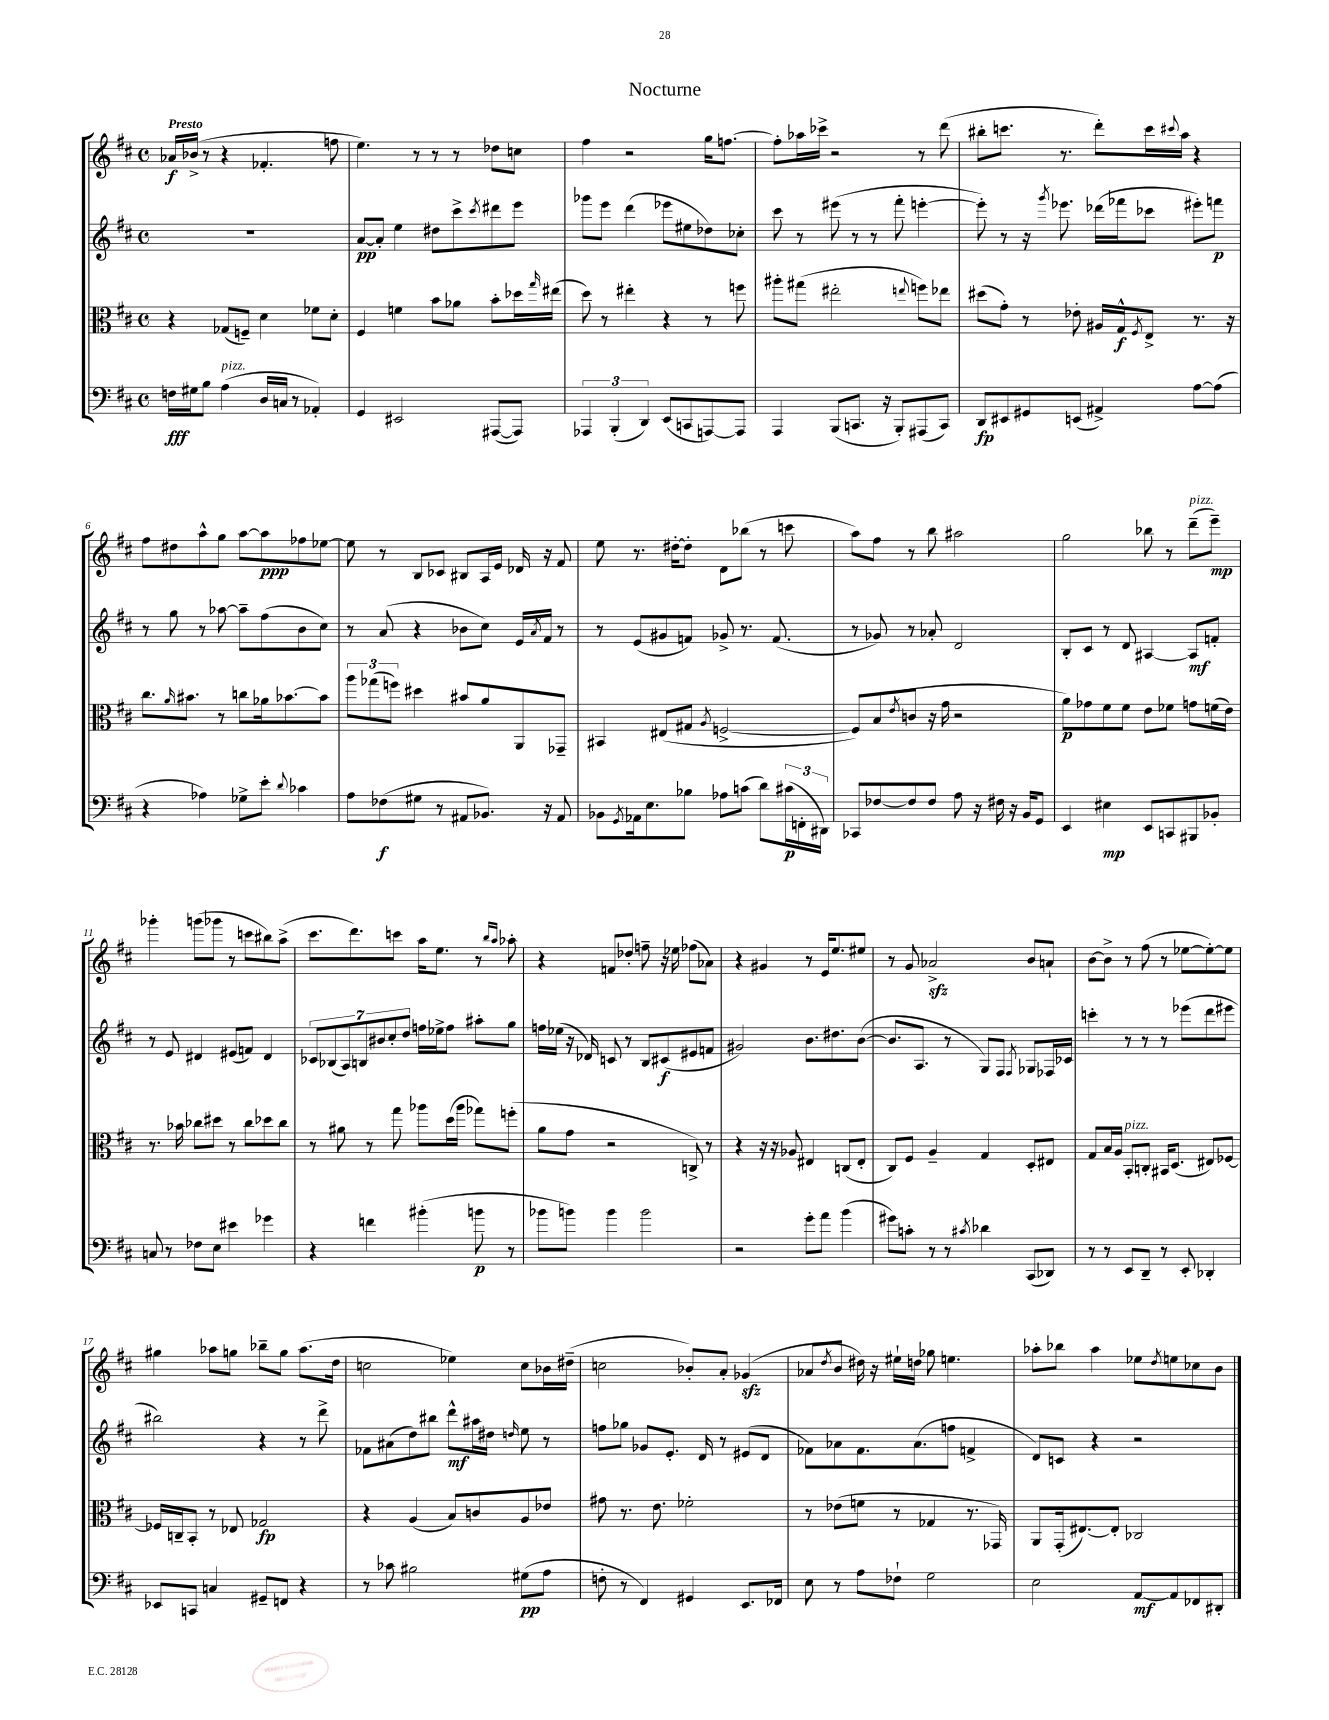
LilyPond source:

\header { title = "Nocturne" }
<<
\new StaffGroup <<
\new Staff = "s0" {
    \clef treble \key d \major \defaultTimeSignature \time 4/4 \tempo "Presto"
    aes'16\f bes'16->( r8 r4 fes'4.-. f''8 |
    e''4.) r8 r8 r8 des''8 c''8 |
    fis''4 r2 g''16 f''8.~ |
    f''8-. aes''16 ces'''16-> r2 r8 d'''8( |
    bis''8-. c'''8. r8. d'''8-.) c'''16 \appoggiatura { cis'''8 } a''16 r4 |
    fis''8 dis''8 a''8-^ g''8 a''8~ a''8\ppp fes''8 ees''8~ |
    ees''8 r8 b8 ces'8 bis8 a16 e'16 des'16 r16 fis'8 |
    e''8 r8. dis''16~-. dis''8-. d'8 bes''8( r8 c'''8 |
    a''8) fis''8 r8 b''8 ais''2 |
    g''2 bes''8 r8 d'''8--^\markup { \italic "pizz." }( e'''8--\mp) |
    ges'''4-. g'''8( ges'''8 r8 c'''8 bis''8) a''8->( |
    cis'''8. d'''8.) c'''8 a''16 e''8. r8 \grace { b''16 a''16 } aes''8-. |
    r4 f'8 des''8-. f''8-- r16 ees''16 fes''8( aes'8) |
    r4 gis'4 r8 e'16 e''8. eis''8 |
    r8 g'8 aes'2->\sfz b'8 a'8-! |
    b'8~ b'8-> r8 fis''8( r8 ees''8~ ees''8~-.) ees''8 |
    gis''4 aes''8 g''8 bes''8-- g''8 aes''8.( d''16 |
    c''2 ees''4) c''8 bes'16 dis''16--( |
    c''2 bes'8-.) a'8-. ges'4\sfz( |
    aes'8 \acciaccatura { d''8 } b'8 dis''16) r16 eis''16-! d''16 ges''8 e''4. |
    aes''8-. bes''8 aes''4 ees''8 \acciaccatura { d''8 } e''8 ces''8 b'8 \bar "|." |
}
\new Staff = "s1" {
    \clef treble \key d \major \defaultTimeSignature \time 4/4
    R1 |
    a'8~\pp a'8-. e''4 dis''8 cis'''8-> \acciaccatura { cis'''8 } dis'''8 e'''8 |
    ges'''8 e'''8 d'''4( ees'''8 eis''8 des''8) ces''8-. |
    cis'''8 r8 eis'''8( r8 r8 fis'''8-. e'''4~-. |
    e'''8-.) r8 r16 \acciaccatura { g'''8 } ees'''8. des'''16( fes'''16 ces'''8 eis'''8-.) f'''8\p |
    r8 g''8 r8 aes''8~ aes''8-- fis''8( b'8 cis''8) |
    r8 a'8( r4 bes'8 cis''8) e'16 \acciaccatura { a'8 } fis'16 r8 |
    r8 e'8( gis'8 f'8) ges'8-> r8. f'8.( |
    r8 ges'8) r8 aes'8-. d'2 |
    b8-. cis'8 r8 d'8 ais4~ ais8\mf f'8-. |
    r8 e'8 dis'4 eis'8( f'8) dis'4 |
    \tuplet 7/4 { ces'8 bes8( a8) b8 bis'8 cis''8-. d''8 } f''16 ees''16-> f''8 ais''8-. g''8 |
    f''16 ees''16( r16 des'16) c'8 r8 b8 cis'8\f( eis'8 f'8 |
    gis'2) b'8. dis''8. b'8~( |
    b'8. a8. r8 g8) fis8 \acciaccatura { fis8 } ges8 fes16 ces'16 |
    c'''4-. r8 r8 r8 ees'''8( d'''8 eis'''8 |
    bis''2) r4 r8 d'''8-> |
    fes'8 ais'8( d''8) bis''8 d'''8-^\mf ais''16 dis''16 \grace { d''16 } e''8 r8 |
    f''8 ges''8 ges'8 e'8.-. d'16 r8 eis'8( d'8 |
    fes'8) aes'8 fes'8. aes'8.( f''8 f'4-> |
    d'8) c'8 r4 r2 \bar "|." |
}
\new Staff = "s2" {
    \clef alto \key d \major \defaultTimeSignature \time 4/4
    r4 ges8( f8--) d'4 fes'8 d'8-. |
    fis4 f'4 b'8 aes'8 b'8-. des''16 \grace { g''16 } eis''16( |
    d''8) r8 eis''4-. r4 r8 f''8 |
    ais''8-. gis''8( eis''2-. \appoggiatura { e''8 } f''8) ees''8 |
    dis''8( g'8-.) r8 ees'8-. ais16 g16-^\f \acciaccatura { fis8 } e8-> r8. r16 |
    cis''8. \grace { a'16 } bis'8. r8 c''8 aes'16 bes'8.~ bes'8 |
    \tuplet 3/2 { a''8 ges''8( f''8) } dis''4 bis'8 a'8 a,8 ges,8-- |
    bis,4 eis8( gis8 \acciaccatura { a8 } f2~-> |
    f8) b8( \acciaccatura { e'8 } c'8 r16 g'16 r2 |
    a'8\p) ges'8 fis'8 fis'8 e'8 fes'8 g'8 f'16( e'16) |
    r8. bes'16 ces''8 dis''8 r8 ces''8 des''8 ces''8 |
    r8 ais'8 r8 g''8 aes''8 d''16( aes''16 ges''8) f''8-.( |
    a'8 g'8 r2 c8->) r8 |
    r4 r16 r16 aes8 eis4 c8( eis8-. |
    cis8) fis8 a4-- g4 d8-. eis8 |
    g8 b16 a16 b,8-.^\markup { \italic "pizz." } c8-. bis,16 d8.( eis8) fes8~ |
    fes16 c16-- b,8-. r8 ees8 ges2\fp |
    r4 a4( b8) c'8 a8 ees'8 |
    gis'8 r8. e'8. fes'2-. |
    r8 ees'8( f'8 r8 ges4 r8. ges,16) |
    a,8 g,16-.( eis8.~) eis8-. ces2 \bar "|." |
}
\new Staff = "s3" {
    \clef bass \key d \major \defaultTimeSignature \time 4/4
    f16\fff gis16 b8 a4^\markup { \italic "pizz." }( d16 c16 r8 aes,4-.) |
    g,4 eis,2 ais,,8~( ais,,8) |
    \tuplet 3/2 { aes,,4 b,,4-.( d,4) } e,8( c,8 a,,8~) a,,8 |
    a,,4 b,,8( c,8. r16 b,,8-.) ais,,8( c,8) |
    d,8\fp eis,8 gis,8 e,8( ais,4->) a8~ a8( |
    r4 aes4) ges8-> e'8-. \appoggiatura { d'8 } ces'4 |
    a8 fes8\f( gis8 r8 ais,8 bes,8.) r16 ais,8 |
    bes,8 \acciaccatura { g,8 } aes,16 e8. bes8 aes8 c'8( d'8) \tuplet 3/2 { cis'16\p( f,16-. dis,16) } |
    ces,8 fes8~ fes8 fes8 a8 r16 fis16 r16 b,16 g,8 |
    e,4 eis4\mp e,8 c,8 bis,,8 bes,8-. |
    c8 r8 fes8 e8 eis'4 ges'4 |
    r4 f'4 bis'4-.( b'8\p r8 |
    bes'8 b'8) b'4 b'2 |
    r2 g'8-. a'8 b'4( |
    gis'8) c'8-. r8 r8 \acciaccatura { cis'8 } des'4 cis,8( des,8) |
    r8 r8 e,8 d,8-- r8 e,8-. des,4-. |
    ees,8 c,8 c4 gis,8-- f,8 r4 |
    r8 ces'8 bis2 gis8\pp( a8 |
    f8-. r8 fis,4) gis,4 e,8. fes,16 |
    e8 r8 a8 fes8-! g2 |
    e2 a,8~\mf a,8 fes,8 dis,8-. \bar "|." |
}
>>
>>
